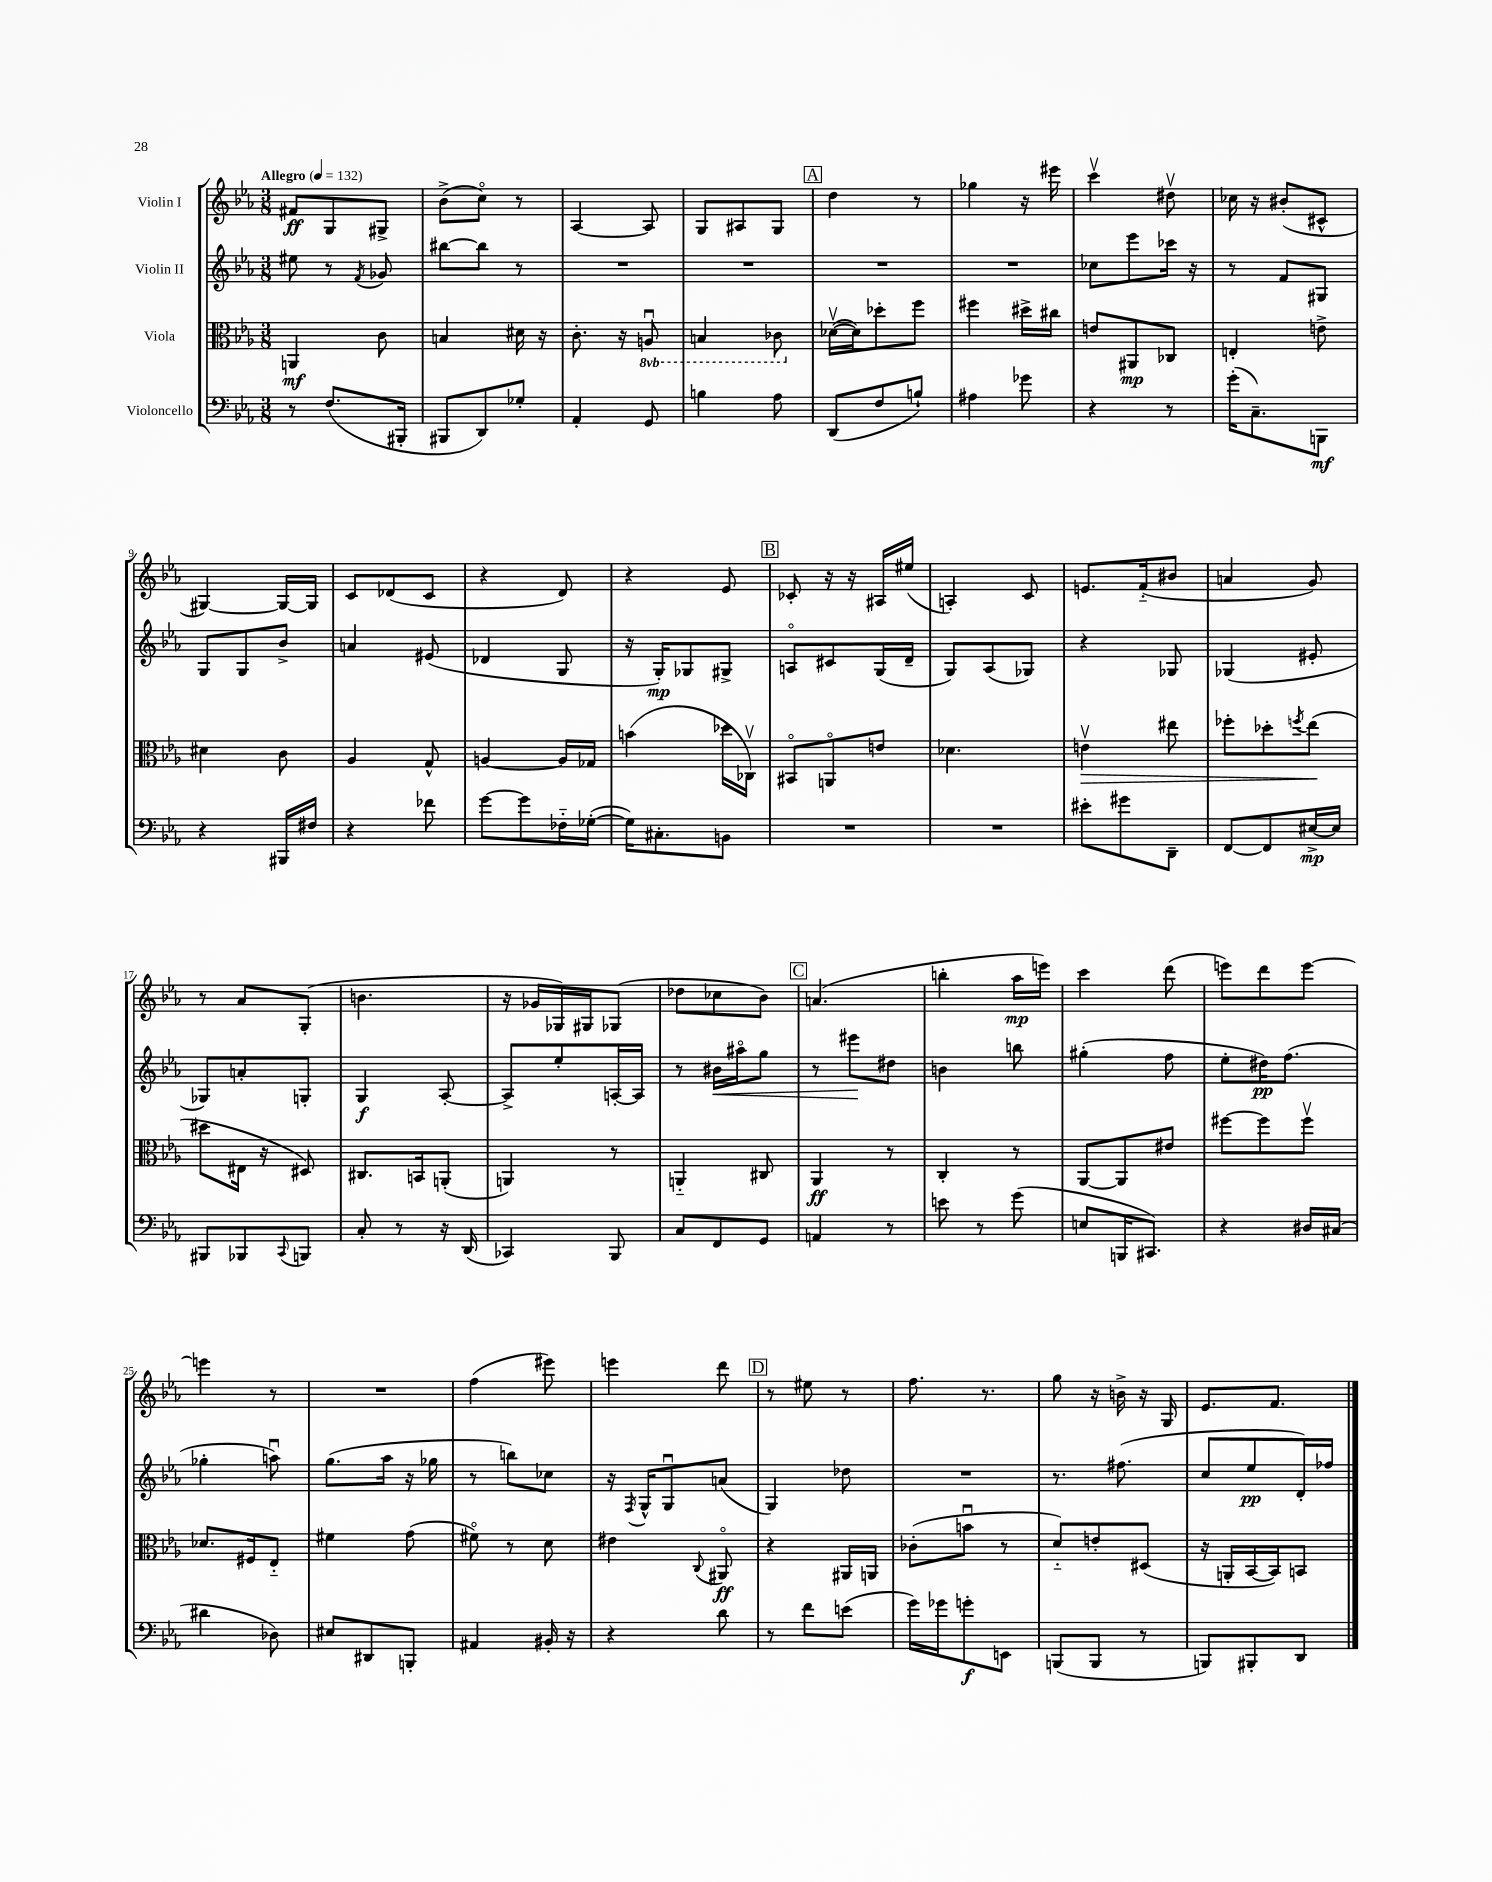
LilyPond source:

<<
\new StaffGroup <<
\new Staff = "s0" \with { instrumentName = "Violin I" } {
    \clef treble \key ees \major \numericTimeSignature \time 3/8 \tempo "Allegro" 4 = 132
    fis'8\ff g8 gis8-> |
    bes'8->( c''8\flageolet) r8 |
    aes4~ aes8 |
    g8 ais8 g8 |
    \mark \markup { \box "A" } d''4 r8 |
    ges''4 r16 eis'''16 |
    c'''4\upbow dis''8\upbow |
    ces''16 r16 bis'8-.( cis'8-^ |
    gis4~) gis16~ gis16 |
    c'8 des'8( c'8 |
    r4 d'8) |
    r4 ees'8 |
    \mark \markup { \box "B" } ces'8-. r16 r16 ais16 eis''16( |
    a4-.) c'8 |
    e'8. f'16-_( bis'8 |
    a'4 g'8) |
    r8 aes'8 g8-.( |
    b'4. |
    r16 ges'16 ges16) gis16 ges8( |
    des''8 ces''8 bes'8) |
    \mark \markup { \box "C" } a'4.( |
    b''4-. aes''16\mp e'''16) |
    c'''4 d'''8( |
    e'''8) d'''8 e'''8~ |
    e'''4 r8 |
    R4. |
    f''4( eis'''8) |
    e'''4 d'''8 |
    \mark \markup { \box "D" } r8 eis''8 r8 |
    f''8. r8. |
    g''8 r16 b'16-> r16 g16 |
    ees'8. f'8. \bar "|." |
}
\new Staff = "s1" \with { instrumentName = "Violin II" } {
    \clef treble \key ees \major \numericTimeSignature \time 3/8
    eis''8 r8 \acciaccatura { f'8 } ges'8 |
    bis''8~ bis''8 r8 |
    R4. |
    R4. |
    \mark \markup { \box "A" } R4. |
    R4. |
    ces''8 ees'''8 ces'''16 r16 |
    r8 f'8 gis8 |
    g8 g8 bes'8-> |
    a'4 eis'8( |
    des'4 g8 |
    r16 g16-.\mp) ges8 gis8-> |
    \mark \markup { \box "B" } a8\flageolet cis'8 g16( d'16-- |
    g8) aes8( ges8) |
    r4 ges8 |
    ges4( eis'8-. |
    ges8) a'8-. g8-. |
    g4\f aes8~-. |
    aes8-> ees''8-. a16~-. a16 |
    r8 bis'16\< ais''16\flageolet g''8 |
    \mark \markup { \box "C" } r8 eis'''8\! dis''8 |
    b'4 b''8 |
    gis''4-.( f''8 |
    ees''8-. dis''16\pp) f''8.( |
    ges''4-. a''8\downbow) |
    g''8.( aes''16 r16 ges''16 |
    r8 b''8) ces''8 |
    r16 \acciaccatura { f8 } g16-^ g8\downbow a'8( |
    \mark \markup { \box "D" } g4) des''8 |
    R4. |
    r8. fis''8.( |
    c''8 ees''8\pp d'16-.) fes''16 \bar "|." |
}
\new Staff = "s2" \with { instrumentName = "Viola" } {
    \clef alto \key ees \major \numericTimeSignature \time 3/8 \set Staff.ottavationMarkups = #ottavation-simple-ordinals
    a,4\mf c'8 |
    b4 dis'16 r16 |
    c'8.-. r16 \ottava #-1 a,8\downbow |
    b,4 ces8 \ottava #0 |
    \mark \markup { \box "A" } des'16~\upbow( des'16) des''8-. f''8 |
    fis''4 dis''16-> cis''16 |
    e'8 ais,8\mp ces8 |
    e4-. e'8-> |
    dis'4 c'8 |
    aes4 g8-^ |
    a4~ a16 ges16 |
    b'4( des''16 ces16\upbow) |
    \mark \markup { \box "B" } bis,8\flageolet a,8\flageolet e'8 |
    des'4. |
    e'4\upbow\> eis''8 |
    fes''8-. des''8-. \acciaccatura { f''8 } ees''8\!( |
    dis''8 eis16 r16 dis8) |
    cis8. b,16 a,8-.( |
    a,4) r8 |
    a,4-_ cis8 |
    \mark \markup { \box "C" } aes,4\ff r8 |
    c4-. r8 |
    aes,8~ aes,8 eis'8 |
    fis''8~ fis''8 fis''8\upbow |
    des'8. fis16 ees8-_ |
    fis'4 g'8( |
    fis'8\flageolet) r8 d'8 |
    eis'4 \appoggiatura { c8 } ais,8\flageolet\ff |
    \mark \markup { \box "D" } r4 ais,16 a,16 |
    ces'8-.( b'8\downbow r8 |
    d'8-_) e'8-. dis8( |
    r16 a,16-. bes,16~ bes,16) b,8 \bar "|." |
}
\new Staff = "s3" \with { instrumentName = "Violoncello" } {
    \clef bass \key ees \major \numericTimeSignature \time 3/8
    r8 f8.( bis,,16-. |
    bis,,8 d,8) ges8-. |
    aes,4-. g,8 |
    b4 aes8 |
    \mark \markup { \box "A" } d,8( f8 b8-!) |
    ais4 ges'8 |
    r4 r8 |
    g'16-.( c8.--) b,,8\mf |
    r4 bis,,16 fis16 |
    r4 fes'8 |
    g'8~ g'8 fes16-_ ges16~-.( |
    ges16) cis8.-. b,8 |
    \mark \markup { \box "B" } R4. |
    R4. |
    eis'8-. gis'8 d,8-- |
    f,8~ f,8 eis16~->\mp eis16 |
    bis,,8 bes,,8 \appoggiatura { c,8 } b,,8 |
    c8-. r8 r16 d,16( |
    ces,4) bes,,8 |
    c8 f,8 g,8 |
    \mark \markup { \box "C" } a,4 r8 |
    e'8 r8 g'8( |
    e8 b,,16 cis,8.) |
    r4 dis16 cis16( |
    dis'4 des8) |
    eis8 dis,8 b,,8-. |
    ais,4 bis,16-. r16 |
    r4 d'8 |
    \mark \markup { \box "D" } r8 f'8 e'8( |
    g'16) ges'16 g'8-.\f e,8 |
    b,,8( b,,8 r8 |
    b,,8) bis,,8-. d,8 \bar "|." |
}
>>
>>
